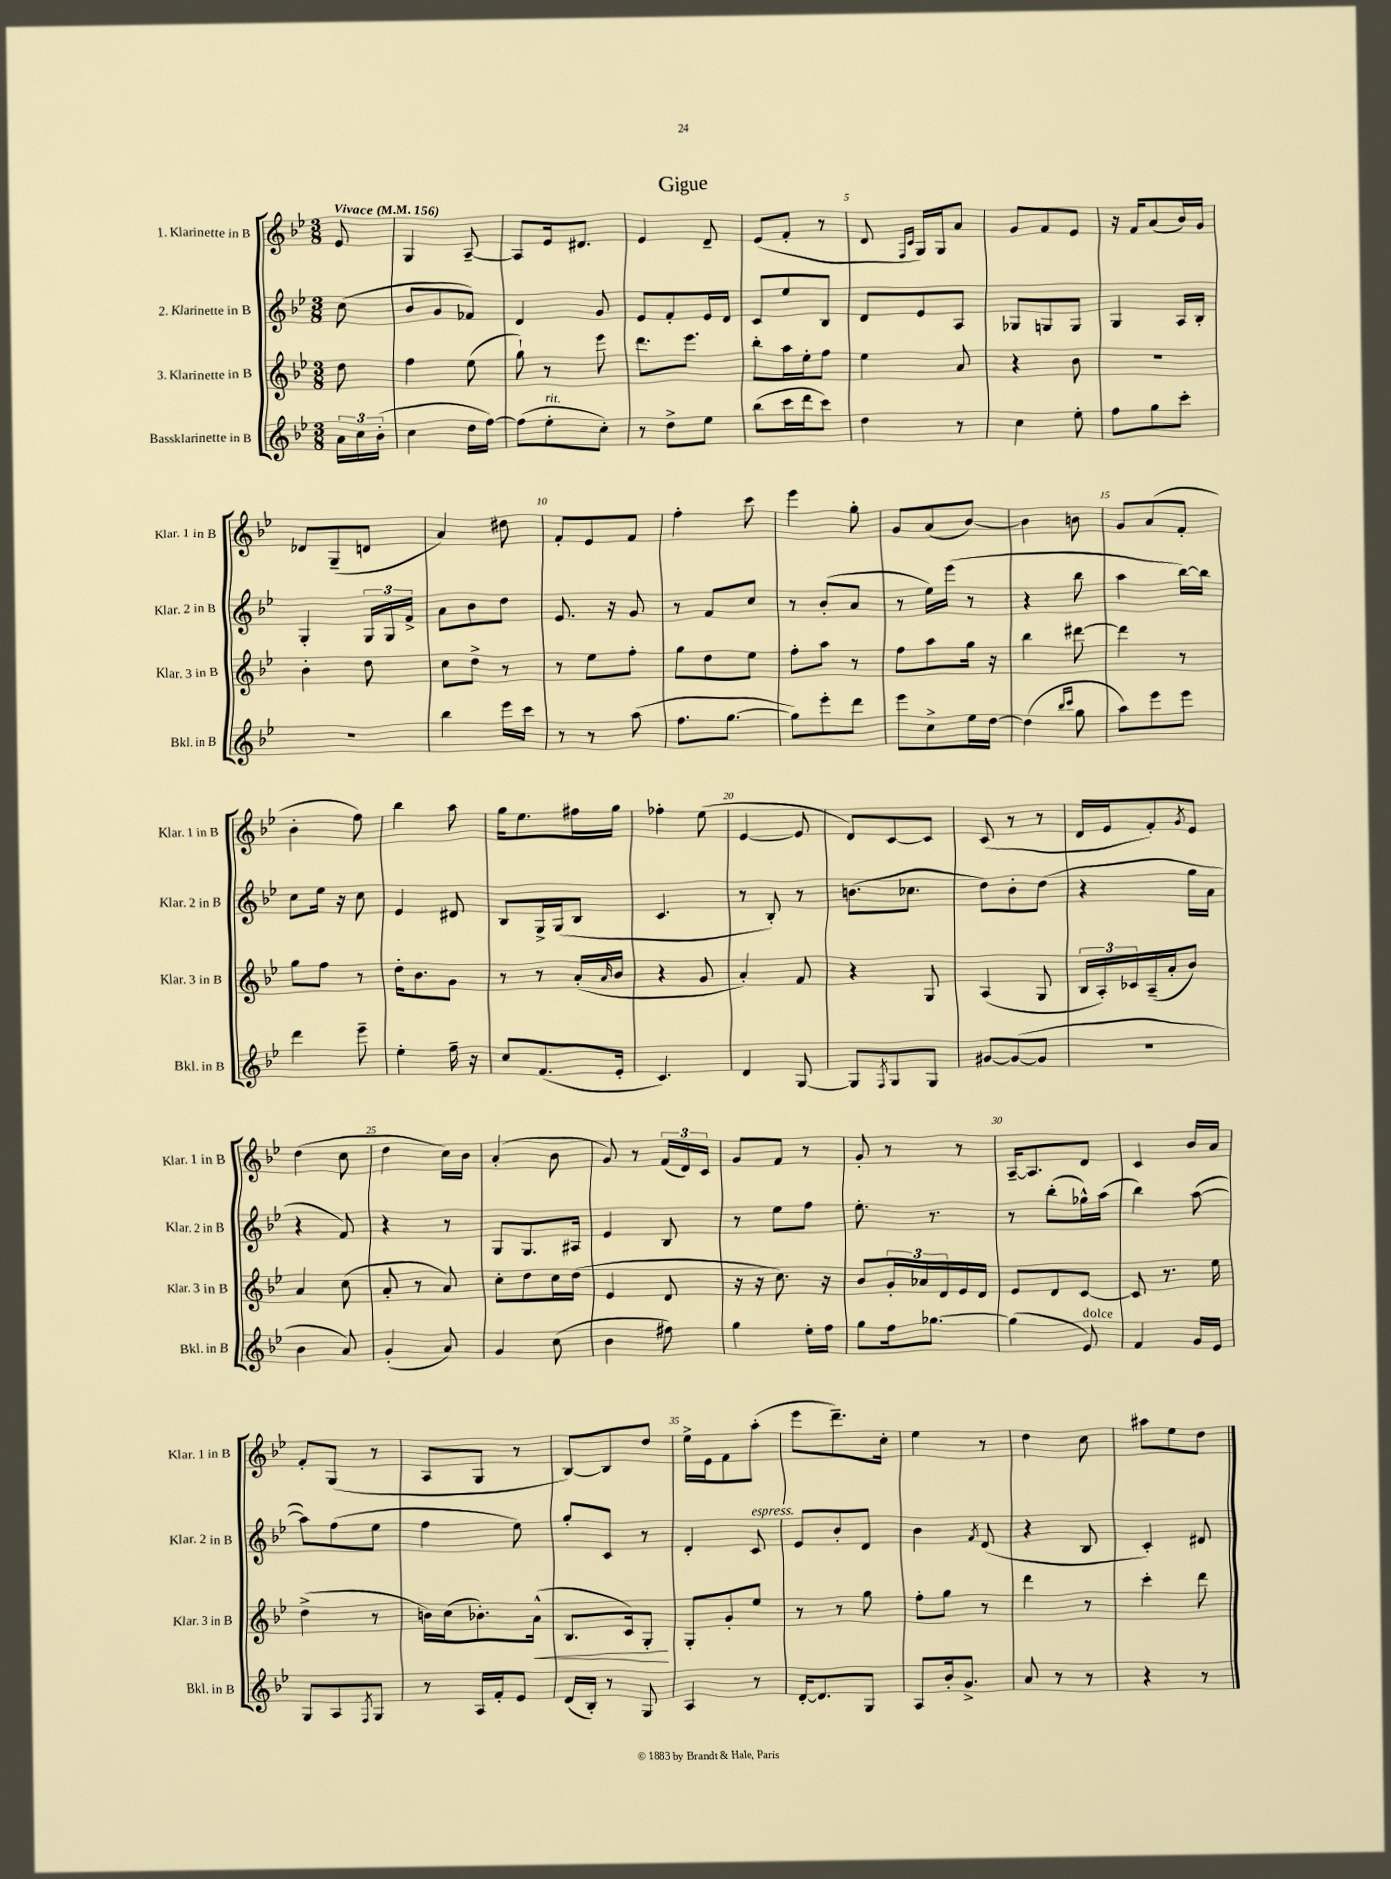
\header { title = "Gigue" }
<<
\new StaffGroup <<
\new Staff = "s0" \with { instrumentName = "1. Klarinette in B" shortInstrumentName = "Klar. 1 in B" } {
    \clef treble \key bes \major \numericTimeSignature \time 3/8 \partial 8 \tempo "Vivace" 4 = 156
    ees'8 |
    g4 a8~-- |
    a8 ees'16 dis'8. |
    ees'4 d'8-- |
    ees'8( f'8-. r8 |
    d'8 \grace { f16 c'16 } g16) g16 a'8 |
    g'8 f'8 ees'8 |
    r16 f'16 a'8( bes'16) g'16 |
    des'8 g8--( d'8 |
    a'4) dis''8 |
    f'8-. ees'8 f'8 |
    f''4-. c'''8 |
    ees'''4 g''8-. |
    g'8 a'8( bes'8~) |
    bes'4 b'8 |
    g'8 a'8( f'8-. |
    bes'4-. f''8) |
    bes''4 a''8 |
    g''16 ees''8. fis''16 g''16 |
    fes''4-. ees''8( |
    ees'4~ ees'8 |
    d'8) c'8~ c'8 |
    c'8( r8 r8 |
    d'16 ees'16 f'8-.) \acciaccatura { g'8 } ees'8 |
    d''4( c''8 |
    d''4 c''16) bes'16 |
    a'4-.( bes'8 |
    g'8) r8 \tuplet 3/2 { f'16( d'16) c'16 } |
    g'8 f'8 r8 |
    g'8-. r8 r8 |
    a16~-- a8. d'8 |
    c'4 bes'16 a'16 |
    f'8-. g8( r8 |
    a8 g8 r8 |
    bes8~) bes8 d''8 |
    ees''16-> ees'16 f'8 a''8-.( |
    ees'''8 d'''8.--) c''16-. |
    ees''4 r8 |
    d''4 c''8 |
    ais''8 ees''8 d''8 \bar "|." |
}
\new Staff = "s1" \with { instrumentName = "2. Klarinette in B" shortInstrumentName = "Klar. 2 in B" } {
    \clef treble \key bes \major \numericTimeSignature \time 3/8 \partial 8
    c''8( |
    bes'8 g'8 fes'8) |
    d'4 g'8 |
    ees'8 f'8-. ees'16 d'16 |
    c'8 ees''8 bes8 |
    d'8 ees'8 a8 |
    ges8 g8 g8 |
    g4 a16 bes16-. |
    g4-. \tuplet 3/2 { g16 g16 f'16-> } |
    a'8 bes'8 d''8 |
    ees'8. r16 g'8 |
    r8 f'8 c''8 |
    r8 bes'8-.( a'8 |
    r8 ees''16) ees'''16( r8 |
    r4 bes''8 |
    a''4 bes''16~) bes''16 |
    c''8 ees''16 r16 c''8 |
    ees'4 dis'8 |
    bes8 g16-> g16( bes8 |
    c'4. |
    r8 bes8-.) r8 |
    b'8.( ces''8. |
    d''8) bes'8-. d''8( |
    r4 g''16 a'16 |
    r4 f'8) |
    r4 r8 |
    g8 g8. ais16 |
    ees'4 bes8 |
    r8 ees''8 f''8 |
    ees''8.-. r8. |
    r8 bes''8-.( ges''16-^) a''16( |
    bes''4) a''8~( |
    a''8) f''8( ees''8 |
    f''4 ees''8) |
    g''8-. c'8 r8 |
    d'4-. c'8^\markup { \italic "espress." } |
    ees'8 bes'8-. d'8 |
    bes'4 \acciaccatura { f'8 } d'8( |
    r4 bes8 |
    c'4-.) dis'8 \bar "|." |
}
\new Staff = "s2" \with { instrumentName = "3. Klarinette in B" shortInstrumentName = "Klar. 3 in B" } {
    \clef treble \key bes \major \numericTimeSignature \time 3/8 \partial 8
    d''8 |
    f''4 ees''8( |
    g''8-!) r8 ees'''8 |
    d'''8. ees'''8. |
    bes''8-. a''16 ees''16-. f''8 |
    ees''4 a'8 |
    r4 bes'8 |
    R4. |
    bes'4-. d''8 |
    c''8 d''8-> r8 |
    r8 ees''8 f''8-. |
    g''8 d''8 ees''8 |
    f''8-. a''8 r8 |
    f''8 a''8 g''16 r16 |
    bes''4 dis'''8~ |
    dis'''4 r8 |
    g''8 f''8 r8 |
    d''16-. bes'8. g'8 |
    r8 r8 a'16-.( \grace { a'16 } bes'16 |
    r4 g'8 |
    a'4-.) f'8 |
    r4 g8 |
    a4( g8 |
    \tuplet 3/2 { bes16 a16-.) ces'16 } a16--( a'16-. bes'8) |
    a'4 c''8( |
    a'8-. r8 a'8) |
    c''8-. d''8 c''16 d''16( |
    ees'4 d'8 |
    r16 r16 c''8.) r16 |
    bes'8 \tuplet 3/2 { g'16-. aes'16 d'16 } ees'16 d'16 |
    ees'8 d'8 c'8~ |
    c'8 r8. ees''16 |
    d''4->( r8 |
    b'16) c''16( bes'8.-.) a'16-^\<( |
    bes8. c'16) g8-.\! |
    g8-. g'8-. ees''8 |
    r8 r8 g''8 |
    f''8-. g''8 r8 |
    d'''4 r8 |
    c'''4-. d'''8 \bar "|." |
}
\new Staff = "s3" \with { instrumentName = "Bassklarinette in B" shortInstrumentName = "Bkl. in B" } {
    \clef treble \key bes \major \numericTimeSignature \time 3/8 \partial 8
    \tuplet 3/2 { a'16 c''16 bes'16-.( } |
    c''4 d''16 f''16~) |
    f''8( ees''8-.^\markup { \italic "rit." } c''8-.) |
    r8 d''8-> ees''8 |
    bes''8( c'''16 d'''16 c'''8) |
    d''4 r8 |
    c''4 ees''8-. |
    f''8 g''8 c'''8-. |
    R4. |
    bes''4 ees'''16 c'''16 |
    r8 r8 a''8( |
    f''8. g''8.~ |
    g''8) ees'''8-. d'''8 |
    ees'''8 c''8-> ees''16 d''16~ |
    d''4( \grace { bes''16 c'''16 } g''8 |
    a''8) ees'''8 ees'''8 |
    d'''4 ees'''8-- |
    ees''4-. f''16-- r16 |
    c''8 f'8.( ees'16-. |
    c'4.) |
    d'4 g8~ |
    g8 \acciaccatura { f8 } g8 g8 |
    gis'8~ gis'8~( gis'8 |
    R4. |
    bes'4 a'8) |
    g'4-.( a'8) |
    g'4 c''8( |
    bes'4 fis''8) |
    g''4 ees''16-. f''16 |
    g''8 f''16 ges''8.~ |
    ges''4( ees'8^\markup { \italic "dolce" }) |
    f'4 g'16 ees'16 |
    g8 a8 \acciaccatura { f8 } g8 |
    r8 a16 f'16-. ees'8 |
    d'16( bes16-.) r8 g8 |
    a4 r8 |
    d'16~-. d'8. g8 |
    a8 bes'16-. g'8.-> |
    a'8 r8 r8 |
    r4 r8 \bar "|." |
}
>>
>>
\layout { \context { \Score \override BarNumber.break-visibility = ##(#f #t #t) barNumberVisibility = #(every-nth-bar-number-visible 5) } }
